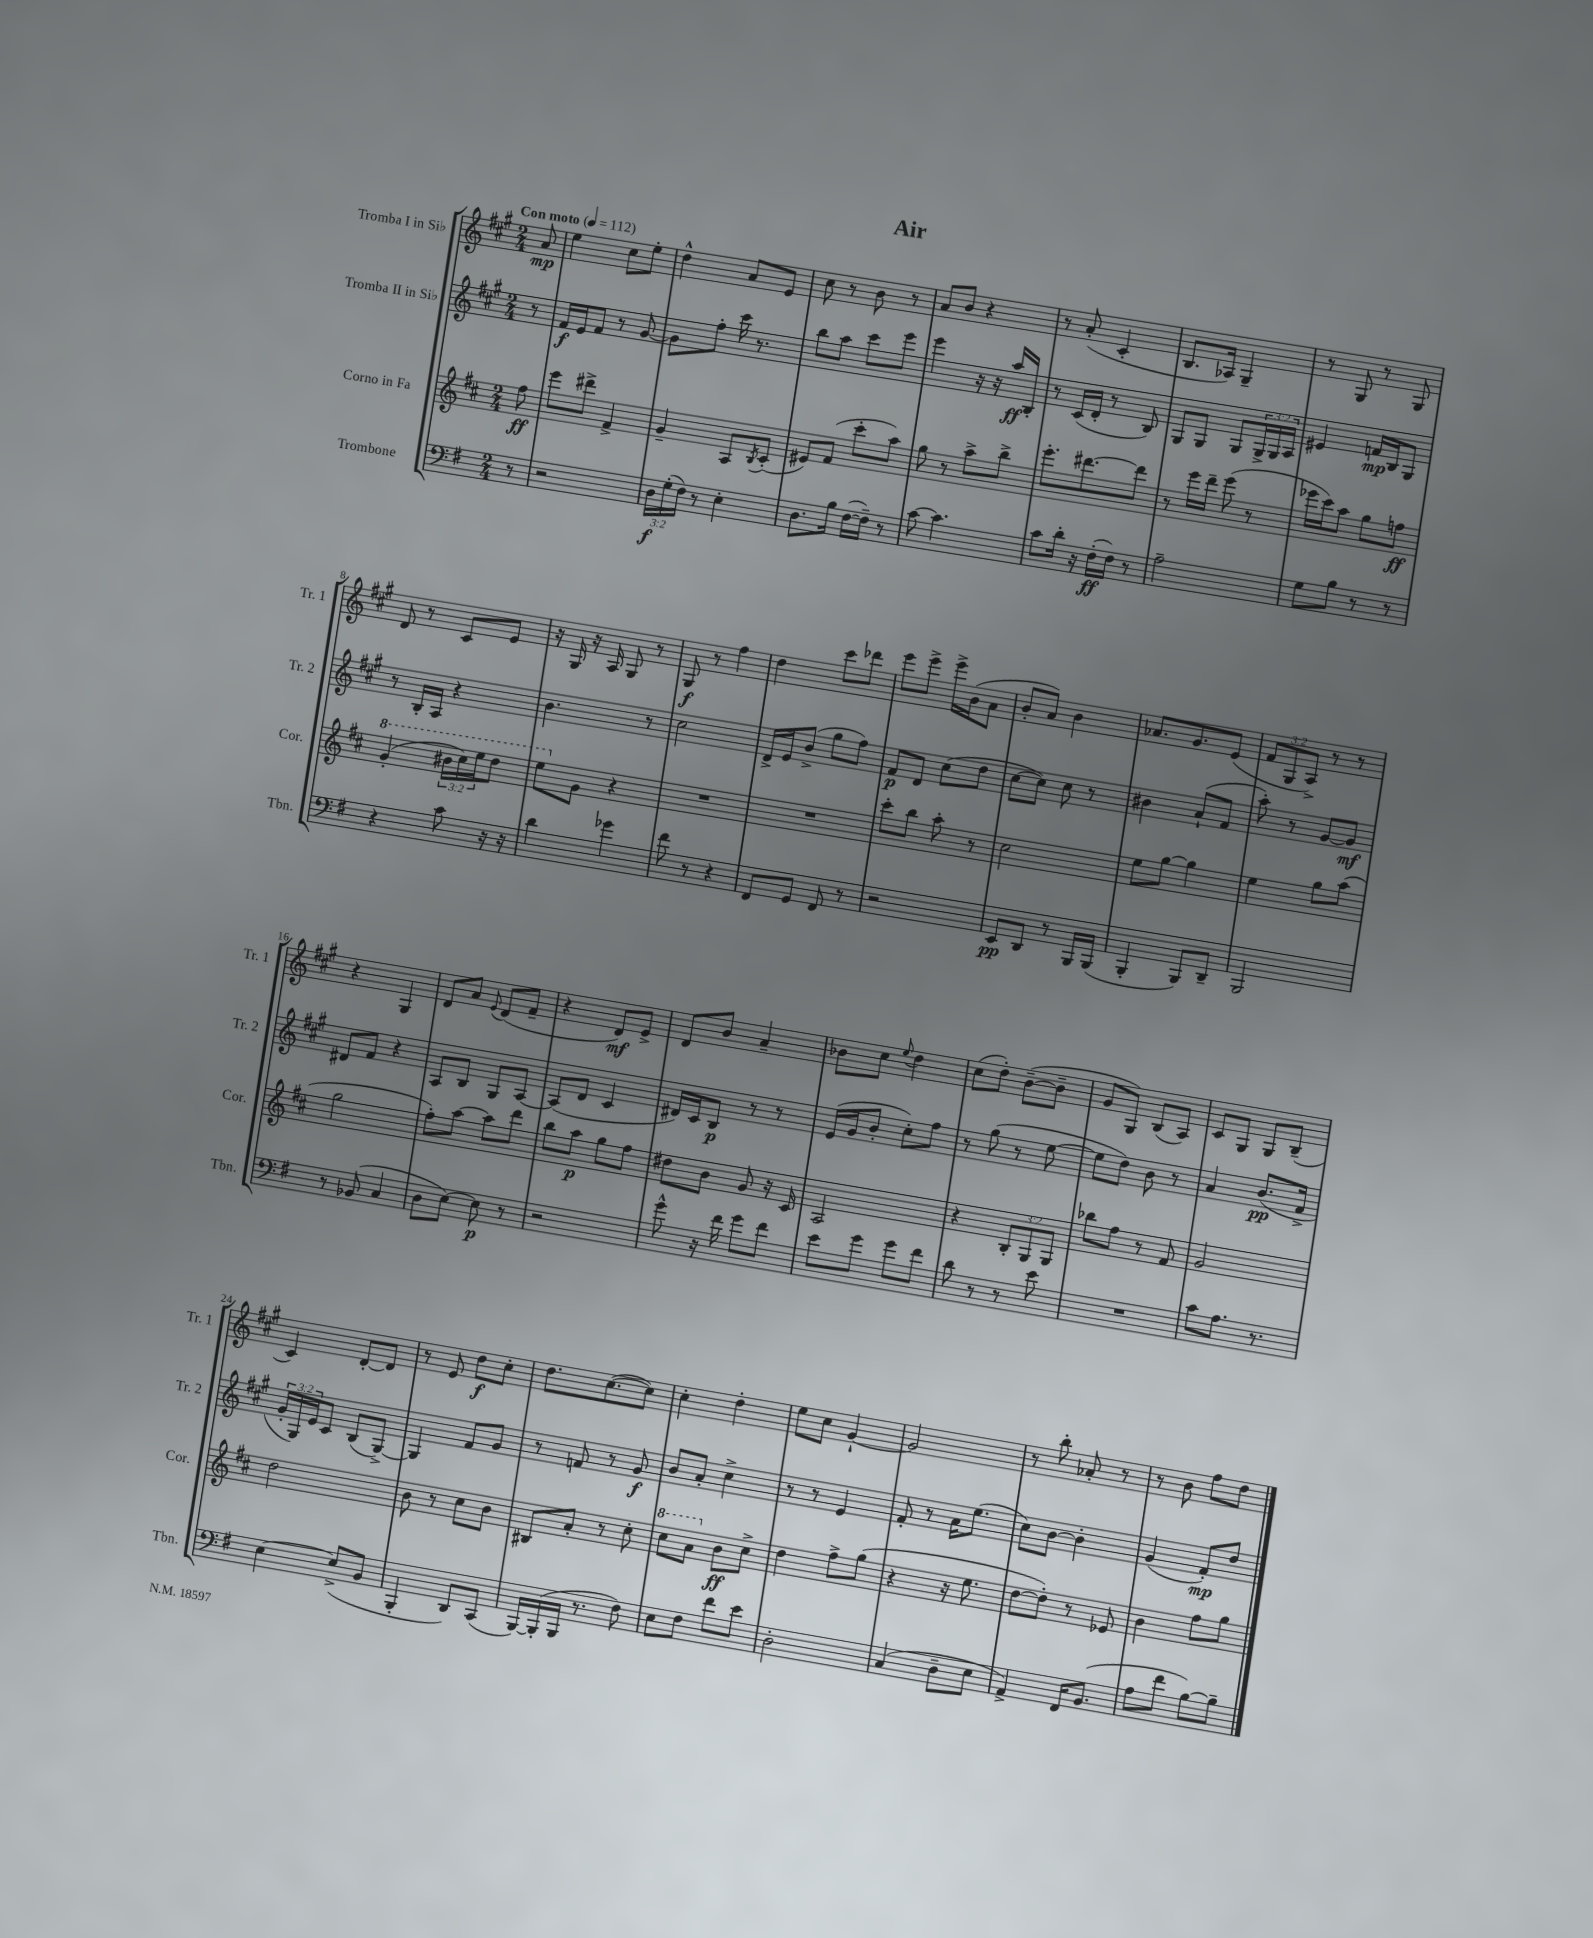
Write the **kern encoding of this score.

**kern	**kern	**kern	**kern
*staff4	*staff3	*staff2	*staff1
*clefF4	*clefG2	*clefG2	*clefG2
*k[f#]	*k[f#c#]	*k[f#c#g#]	*k[f#c#g#]
*M2/4	*M2/4	*M2/4	*M2/4
*MM112	*MM112	*MM112	*MM112
8r	8ff#\	8r	8a/
=	=	=	=
2r	8eee\L	16f#/LL	4ee\
.	.	16e/J	.
.	8ddd#^\J	8f#/J	.
.	4f#^/	8r	8cc#\L
.	.	[8g#/	8ee'\J
=	=	=	=
24D\LL	4g~/	8g#\]L	4dd^^\
(24G'\	.	.	.
24F#\JJ)	.	.	.
8r	.	8ff#'\J	.
4E'\	8A/L	16ccc#\	8a/L
.	.	8.r	.
.	8qB/	.	.
.	(8c#'/J	.	8e/J
=	=	=	=
8.D\L	8e#/L)	8bb\L	8cc#\
.	(8f#/J	8aa\J	8r
16B\Jk	.	.	.
([16F#\LL	8ccc#'\L	8ccc#\L	8b\
16F#~\]JJ)	.	.	.
8r	8aa\J)	8eee\J	8r
=	=	=	=
[8c\	8gg\	4eee\	8a/L
4.c\]	8r	.	8b/J
.	8aa^\L	16r	4r
.	.	16r	.
.	8bb^\J	16aa/LL	.
.	.	16B'/JJ	.
=	=	=	=
8c\L	8.eee'\L	8r	8r
16d'\Jk	.	(16c#/LL	(8a'/
16r	[8.ddd#\	16d'/JJ	.
(16F#'\LL	.	8r	4c#'/
16F#\JJ)	.	.	.
8r	8ddd#\]J	8B/)	.
=	=	=	=
2A~\	8r	8G#/L	8.B/L
.	16eee\LL	8G#/J	.
.	16ddd~\JJ	.	16A-/Jk)
.	(8eee\	8G#/L	4G#~/
.	8r	24G#^/L	.
.	.	24G#/	.
.	.	24A/JJ	.
=	=	=	=
8G\L	16eee-\LL	4e#/	8r
.	16ccc#\J)	.	.
8B\J	8aa\J	.	8G#/
8r	8gg\L	16f/LL	8r
.	.	16B/J	.
8r	8ff\J	8G#/J	8G#/
=	=	=	=
4r	(4gg'/	8r	8d/
.	.	16B'/LL	8r
.	.	16A/JJ	.
8c\	24bb#\LL	4r	8c#/L
.	24ccc#\)	.	.
.	24eee\J	.	.
16r	8ddd\J	.	8e/J
16r	.	.	.
=	=	=	=
4d\	8eee\L	4.b\	16r
.	.	.	16G#/
.	8g\J	.	16r
.	.	.	16A/
4g-\	4r	.	8G#/
.	.	8r	8r
=	=	=	=
8f#\	2r	2cc#\	8G#/
8r	.	.	8r
4r	.	.	4ff#\
=	=	=	=
8FF#/L	2r	16d^/LL	4dd\
.	.	16e/J	.
8GG/J	.	(8b^/J	.
8FF#/	.	8gg#\L	8ccc#\L
8r	.	8ff#\J)	8ddd-\J
=	=	=	=
2r	8ccc#'\L	8f#/L	8eee\L
.	8bb\J	8d/J	8eee^\J
.	8aa'\	(8cc#\L	16eee^\LL
.	.	.	(16b\J
.	8r	8dd\J	8a\J
=	=	=	=
8EE/L	2cc#\	[8cc#\L	8b'/L
8DD/J	.	8cc#\]J)	8a/J)
8r	.	8cc#\	4b\
16BBB/LL	.	8r	.
(16BBB/JJ	.	.	.
=	=	=	=
4BBB'/	8ee\L	4b#\	8.a-/L
.	[8gg\J	.	.
.	.	.	8.g#/
8BBB/L)	4gg\]	(8a`/L	.
8DD~/J	.	8f#/J	(8e/J
=	=	=	=
2BBB/	4ee\	8aa'\)	12f#/L
.	.	.	12G#/
.	.	8r	.
.	.	.	12A^/J)
.	8gg\L	[8g#/L	8r
.	(8aa\J	8g#/]J	8r
=	=	=	=
8r	2gg\	8d#/L	4r
(8BB-/	.	8f#/J	.
4C/	.	4r	4G#/
=	=	=	=
8D\L	8ff#'\L)	8A/L	8d/L
[8E\J)	[8aa\J	8B/J	8a/J
.	.	.	8qqe/
8E\]	8aa\]L	8G#/L	(8d/L
8r	8ddd\J	[8A/J	8f#~/J
=	=	=	=
2r	8bb\L	(8A/]L	4r
.	8aa\J	8d/J	.
.	8gg\L	4c#/	8d/L)
.	8ff#\J	.	8e^/J
=	=	=	=
8g^^\	8dd#\L	16d#/LL)	8d/L
.	.	16c#/J	.
16r	8b\J	8B/J	8b/J
16f#\	.	.	.
8g\L	8g/	8r	4a~/
8f#\J	16r	8r	.
.	16c#/	.	.
=	=	=	=
8e\L	2A/	(16e/LL	8b-\L
.	.	16g#/J	.
8g\J	.	8b'/J	8cc#\J
.	.	.	8qqee/
8g\L	.	8cc#'\L)	4dd\
8f#\J	.	8ff#\J	.
=	=	=	=
8d\	4r	8r	(8cc#\L
8r	.	(8gg#\	8dd'\J)
8r	12B'/L	8r	([8b~\L
.	12G/	.	.
8e\	.	[8ee\	8b~\]J
.	12G/J	.	.
=	=	=	=
2r	8bb-\L	8ee\]L	8g#/L
.	8ff#\J	8dd\J)	8G#/J)
.	8r	8b\	(8B/L
.	8f#/	8r	8A/J)
=	=	=	=
8c\L	2g/	4a/	8c#/L
8.A\J	.	.	8G#/J
.	.	(8.b/L	8G#/L
8.r	.	.	.
.	.	.	(8B~/J
.	.	16f#^/Jk	.
=	=	=	=
[4E\	2dd\	24g#'/LL	4c#/)
.	.	24G#/)	.
.	.	24e/J	.
.	.	8c#/J	.
(8E^/]L	.	(8B/L	[8d'/L
8BB/J	.	[8G#^/J)	8d/]J
=	=	=	=
4BBB'/	8b\	4G#/]	8r
.	8r	.	8e/
8DD/L)	8cc#\L	8f#/L	8dd\L
(8CC/J	8b\J	8g#/J	8cc#'\J
=	=	=	=
[16BBB/LL)	8B#/L	8r	8.dd\L
(16BBB'/]	.	.	.
16BBB/JJ	8a'/J	8f/	.
8.r	.	.	([8.cc#\
.	8r	8r	.
8F#\)	8cc#'\	8g#/	8cc#\]J)
=	=	=	=
8E\L	8ccc#\L	8b/L	4cc#'\
8F#\J	8aa\J	8a'/J	.
8f#\L	8b\L	4cc#^\	4dd'\
8e\J	8cc#^\J	.	.
=	=	=	=
2D'\	4dd\	8r	8ee\L
.	.	8r	8cc#\J
.	8ff#^\L	4e/	[4g#`/
.	(8gg\J	.	.
=	=	=	=
(4C/	4r	8f#'/	2g#/]
.	.	8r	.
8D~\L	16r	16a\LK	.
.	8.ee\	(8.ee\J	.
8E\J	.	.	.
=	=	=	=
4AA^/)	[8dd\L	8cc#\L)	8r
.	8dd'\]J)	[8b\J	8bb'\
16FF#/LK	8r	4b'\]	8a-'/
(8.BB/J	.	.	.
.	8e-/	.	8r
=	=	=	=
8A\L	4b\	(4g#/	8r
8f#\J	.	.	8b\
[8B\L)	8ff#\L	8f#'/L)	8ff#\L
8B~\]J	8gg\J	8dd/J	8dd\J
==	==	==	==
*-	*-	*-	*-
